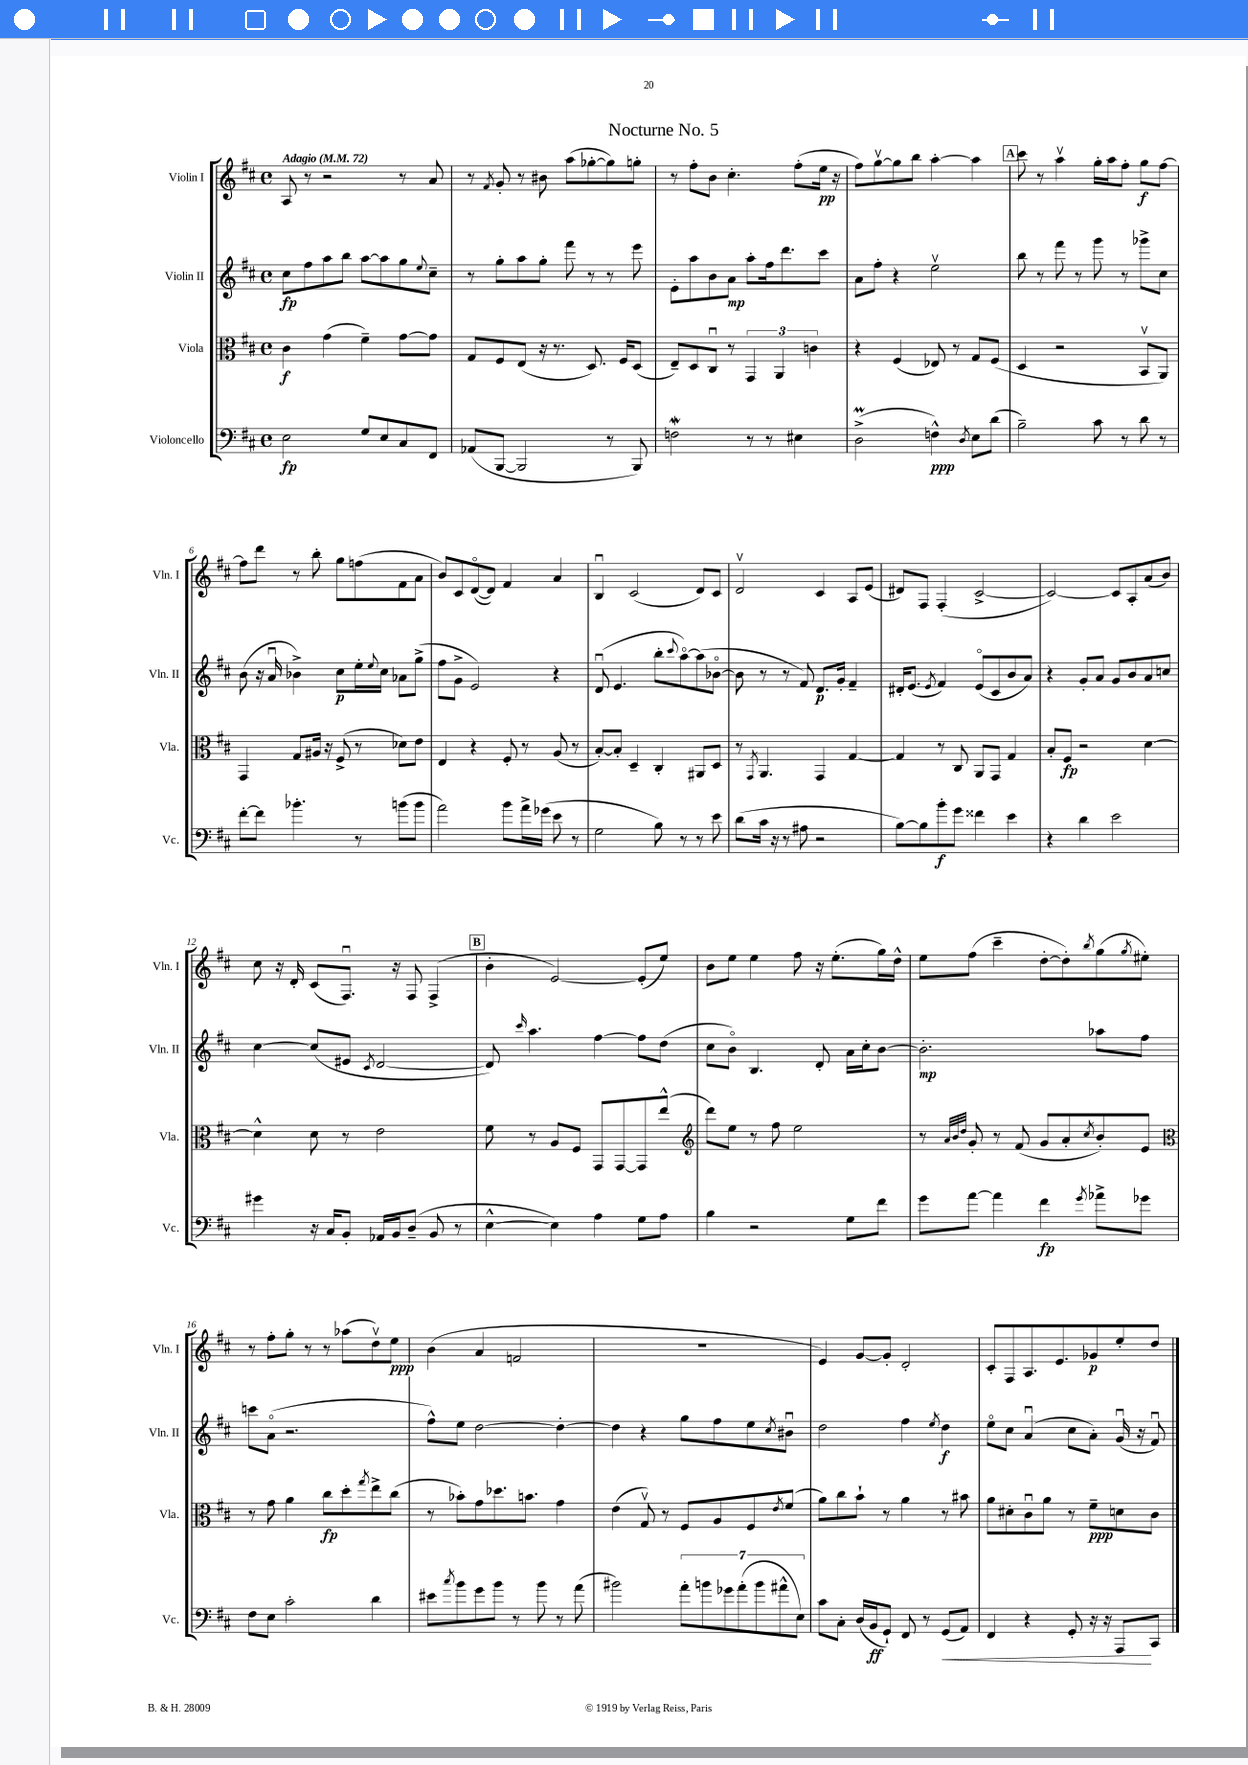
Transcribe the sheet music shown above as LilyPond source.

\header { title = "Nocturne No. 5" }
<<
\new StaffGroup <<
\new Staff = "s0" \with { instrumentName = "Violin I" shortInstrumentName = "Vln. I" } {
    \clef treble \key d \major \defaultTimeSignature \time 4/4 \tempo "Adagio" 4 = 72
    a8 r8 r2 r8 a'8 |
    r8 \acciaccatura { fis'8 } g'8-. r8 bis'8 a''8( ges''8~-. ges''8) g''8-. |
    r8 fis''8-. b'8 cis''4.-. fis''8-.( e''16\pp r16 |
    fis''8) g''8~\upbow g''8 b''8 a''4~-. a''4 |
    \mark \markup { \box "A" } cis'''8 r8 a''4\upbow g''16-. a''16 fis''8-. g''8\f fis''8~ |
    fis''8 d'''8 r8 b''8-. g''8 f''8( fis'8 a'8 |
    b'8) cis'8 d'8~\flageolet( d'8) fis'4 a'4 |
    b4\downbow cis'2( d'8) cis'8 |
    d'2\upbow cis'4 a8 e'8( |
    dis'8) fis8 fis4-.( cis'2~-> |
    cis'2~) cis'8 a8-. a'8( b'8) |
    cis''8 r16 d'16-. cis'8( fis8.\downbow) r16 fis8 fis4->( |
    \mark \markup { \box "B" } b'4-. e'2~) e'8-.( e''8) |
    b'8 e''8 e''4 fis''8 r16 e''8.-.( g''16) d''16-^ |
    e''8 fis''8( cis'''4-- d''8~-. d''8-.) \acciaccatura { b''8 } g''8( \acciaccatura { g''8 } eis''8-.) |
    r8 fis''8-. g''8-. r8 r8 aes''8( d''8\upbow) e''8\ppp |
    b'4( a'4 f'2 |
    R1 |
    e'4) g'8~ g'8-. d'2-. |
    cis'8-. fis8 a8. e'8. ges'8\p e''8-. d''8 \bar "|." |
}
\new Staff = "s1" \with { instrumentName = "Violin II" shortInstrumentName = "Vln. II" } {
    \clef treble \key d \major \defaultTimeSignature \time 4/4
    cis''8\fp fis''8 a''8 b''8 a''8~ a''8 g''8 \appoggiatura { e''8 } cis''8-- |
    r8 g''8-. a''8 g''8-. fis'''8 r8 r8 e'''8 |
    e'8-. a''8 b'8 a'8\mp a''8-. fis''16 d'''8. cis'''8 |
    a'8 fis''8-. r4 e''2\upbow |
    \mark \markup { \box "A" } b''8 r8 fis'''8 r8 g'''8 r8 ges'''8-> cis''8 |
    b'8( r16 a'16\downbow bes'4->) cis''8\p e''16-. \appoggiatura { e''8 } cis''16 aes'8 g''8->( |
    fis''8 g'8-> e'2) r4 |
    d'8\downbow( e'4. b''8-. \appoggiatura { cis'''8 } a''8~\flageolet) a''8( bes'8~\flageolet |
    bes'8 r8 r8 fis'8) d'8.\p g'16-. fis'4-- |
    dis'16-. e'8.( \acciaccatura { e'8 } fis'4) e'8\flageolet( cis'8 b'8 a'8) |
    r4 g'8-. a'8 g'8 b'8 a'8 c''8 |
    cis''4~ cis''8( eis'8 \acciaccatura { cis'8 } d'2~ |
    \mark \markup { \box "B" } d'8) \grace { cis'''16 } a''4. fis''4~ fis''8 d''8( |
    cis''8 b'8\flageolet) b4. d'8-. a'16 cis''16-. b'8~ |
    b'2.-.\mp aes''8 fis''8 |
    c'''8 a'8\flageolet( r2. |
    fis''8-^) e''8 d''2~ d''4~-. |
    d''4 r4 g''8 fis''8 e''8 \acciaccatura { cis''8 } bis'8\downbow |
    d''2 fis''4 \acciaccatura { e''8 } d''4\f |
    e''8\flageolet cis''8 a'4\downbow( cis''8 a'8-.) g'16\downbow( r16 fis'8\downbow) \bar "|." |
}
\new Staff = "s2" \with { instrumentName = "Viola" shortInstrumentName = "Vla." } {
    \clef alto \key d \major \defaultTimeSignature \time 4/4
    cis'4\f g'4( fis'4--) g'8~ g'8 |
    g8 fis8 e8( r16 r8. d8.) fis16 d8( |
    e8--) d8 cis8\downbow r8 \tuplet 3/2 { g,4 a,4 c'4 } |
    r4 fis4( ees8) r8 g8 fis8( |
    \mark \markup { \box "A" } d4 r2 b,8\upbow a,8) |
    g,4 g8 ais16 r16 fis8->( r8 des'8) e'8 |
    e4 r4 fis8-. r8 a8( r8 |
    b8~-.) b8-. d4-- cis4-. ais,8 d8 |
    r8 \acciaccatura { g,8 } a,4. g,4 g4~ |
    g4 r8 cis8 a,8 g,8 g4 |
    b8-. fis8\fp r2 d'4~ |
    d'4-^ d'8 r8 e'2 |
    \mark \markup { \box "B" } fis'8 r8 a8 fis8 g,8 g,8~ g,8 e''8-^( |
    \clef treble d'''8) e''8 r8 fis''8 e''2 |
    r8 \grace { a'32 b'32 d''32 } g'8-. r8 fis'8( g'8 a'8-. \acciaccatura { cis''8 } b'8-.) e'8 |
    \clef alto r8 g'8 a'4 cis''8\fp d''8-. \acciaccatura { g''8 } e''8-> cis''8( |
    r8 bes'8-.) g'8 des''8. b'8. g'4 |
    e'4( g8\upbow) r8 fis8 a8 fis8 \acciaccatura { e'8 } fis'8( |
    a'8) cis''8 b'8-! r8 a'4 r8 bis'8 |
    a'8 dis'8-. cis'8\downbow a'8 r8 fis'8--\ppp d'8 cis'8 \bar "|." |
}
\new Staff = "s3" \with { instrumentName = "Violoncello" shortInstrumentName = "Vc." } {
    \clef bass \key d \major \defaultTimeSignature \time 4/4
    e2\fp g8 e8 cis8 fis,8 |
    aes,8( b,,8~ b,,2 r8 b,,8) |
    f2\mordent r8 r8 eis4 |
    d2->\prall( f4-^\ppp) \acciaccatura { d8 } e8 d'8( |
    \mark \markup { \box "A" } b2--) cis'8 r8 d'8 r8 |
    fis'8~-. fis'8 bes'4.-. r8 b'8( b'8 |
    a'2) b'8 a'16-> ges'16( e'8 r8 |
    g2 b8) r8 r8 e'8 |
    d'8( cis'16 r16 r8 ais8 r2 |
    b8~) b8 b'8-.\f g'8 fisis'4 e'4 |
    r4 d'4 e'2 |
    gis'4 r16 cis16 b,8-. aes,16 b,16 d8--( b,8 r8 |
    \mark \markup { \box "B" } e4~-^ e4) a4 g8 a8 |
    b4 r2 g8 fis'8 |
    g'8 a'8~ a'4 fis'4\fp \acciaccatura { g'8 } aes'8-> ges'8 |
    fis8 e8 cis'2-. d'4 |
    eis'8 \acciaccatura { cis''8 } b'8 g'8 b'8 r8 b'8 r8 a'8( |
    bis'2) \tuplet 7/4 { a'8-. b'8 ges'8 a'8-.( b'8 ais'8-^ e8) } |
    cis'8 cis8-. d16( b,16\ff g,8-!) fis,8 r8 g,8\<( a,8) |
    fis,4 r4 g,8-. r16 r16 a,,8\! cis,8 \bar "|." |
}
>>
>>
